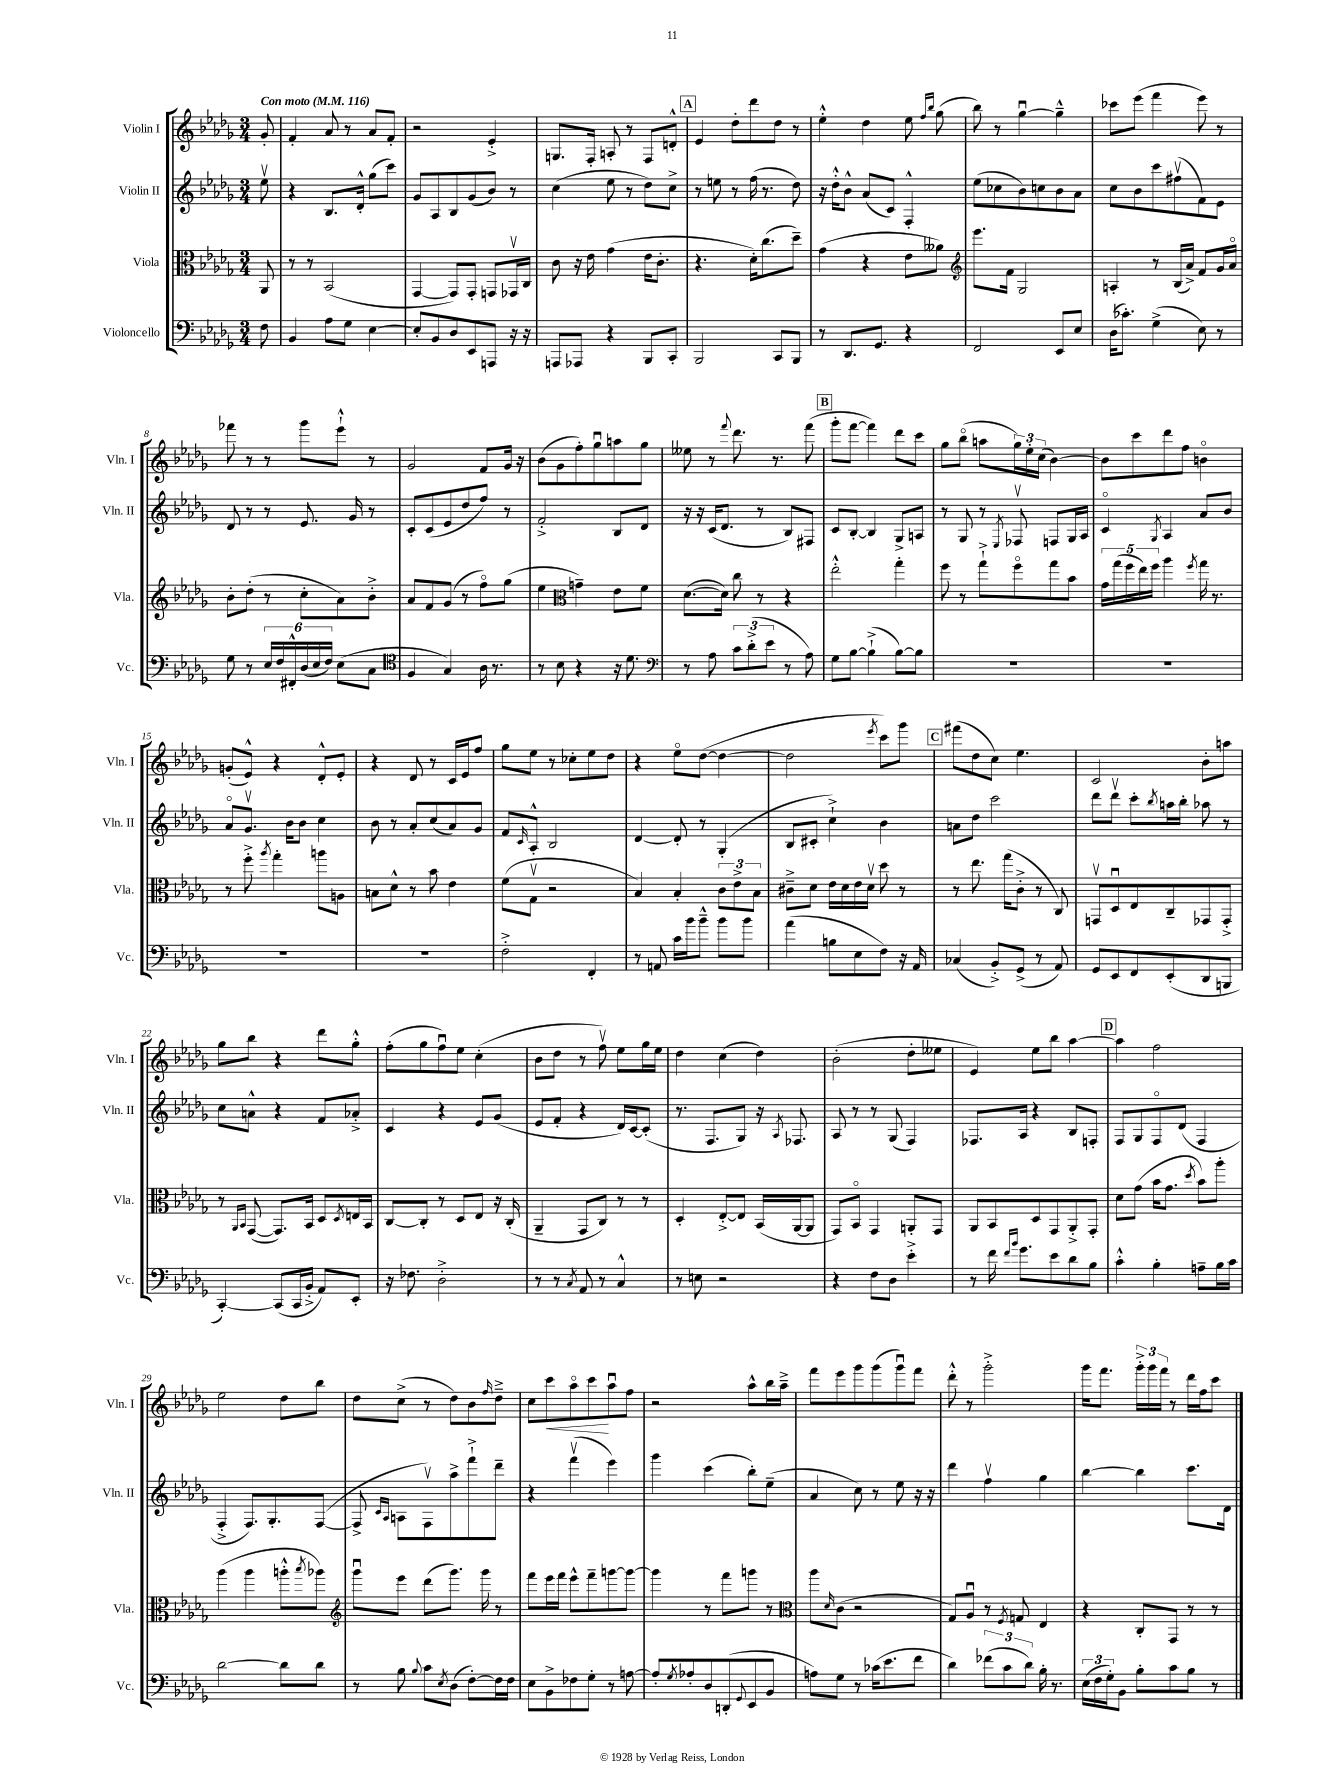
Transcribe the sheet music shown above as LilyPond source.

<<
\new StaffGroup <<
\new Staff = "s0" \with { instrumentName = "Violin I" shortInstrumentName = "Vln. I" } {
    \clef treble \key des \major \numericTimeSignature \time 3/4 \partial 8 \tempo "Con moto" 4 = 116
    ges'8-. |
    f'4-. aes'8 r8 aes'8 f'8-. |
    r2 ees'4-.-> |
    g8. f16-. a8-. r8 f8 d'8-.-^ |
    \mark \markup { \box "A" } ees'4 des''8-. des'''8 des''8 r8 |
    ees''4-.-^ des''4 ees''8 \grace { f''16 bes''16 } ges''8( |
    bes''8) r8 ges''4~\downbow ges''4---^ |
    ces'''8 ees'''8( f'''4 ees'''8) r8 |
    fes'''8 r8 r8 ges'''8 ees'''8-!-^ r8 |
    ges'2 f'8 ges'16 r16 |
    bes'8( ges'8 f''8-.) ges''8\downbow a''8 ges''8 |
    eeses''8 r8 \appoggiatura { f'''8 } des'''8. r8. f'''8( |
    \mark \markup { \box "B" } ges'''8-. f'''8~ f'''4) des'''8 c'''8 |
    ges''8 bes''8\flageolet( a''8 \tuplet 3/2 { ges''16) ees''16-. c''16( } bes'4~) |
    bes'8 c'''8 des'''8 f''8 b'4\flageolet |
    g'8-.( ees'8-^) r4 des'8-.-^ ees'8-. |
    r4 des'8 r8 c'16 ees'16 f''8 |
    ges''8 ees''8 r8 ces''8-. ees''8 des''8 |
    r4 ees''8\flageolet des''8~( des''4~ |
    des''2 \acciaccatura { ees'''8 } c'''8) ges'''8 |
    \mark \markup { \box "C" } fis'''8( des''8 c''8) ees''4. |
    c'2 bes'8-. a''8 |
    ges''8 bes''8 r4 des'''8 ges''8-.-^ |
    f''8-.( ges''8 f''8\downbow) ees''8 c''4-.( |
    bes'8 des''8 r8 f''8\upbow) ees''8 ges''16 ees''16 |
    des''4 c''4( des''4) |
    bes'2-.( des''8-. eeses''8 |
    ees'4) ees''8 bes''8 aes''4~ |
    \mark \markup { \box "D" } aes''4 f''2 |
    ees''2 des''8 bes''8 |
    des''8 c''8->( r8 des''8) bes'8 \grace { f''16 } des''8---> |
    c''8 c'''8\< aes''8\flageolet c'''8\! aes''8\downbow f''8 |
    r2 aes''8-^ bes''16 aes''16---> |
    f'''8 ees'''8 ges'''8 ges'''8( ges'''8\downbow) f'''8 |
    des'''8-.-^ r8 ges'''2-.-> |
    ges'''16 f'''8. \tuplet 3/2 { ges'''16-.-> ges'''16 f'''16 } r8 des'''16 f''16 c'''8 \bar "|." |
}
\new Staff = "s1" \with { instrumentName = "Violin II" shortInstrumentName = "Vln. II" } {
    \clef treble \key des \major \numericTimeSignature \time 3/4 \partial 8
    ees''8\upbow |
    r4 bes8. des'16-.-^ ges''8( c'''8) |
    ges'8 aes8 bes8 ges'8( bes'8) r8 |
    c''4( ees''8 r8 des''8) c''8-> |
    \mark \markup { \box "A" } r8 e''8 r8 f''16( r8. des''8) |
    r16 des''16-.-^ bes'8-^ aes'8( c'8) f4-.-^ |
    ees''8( ces''8 bes'8) c''8 bes'8 aes'8 |
    c''8 bes'8 c'''8 fis''8\upbow( f'8) ees'8 |
    des'8 r8 r8 ees'8. ges'16 r8 |
    c'8-. c'8( ees'8 des''8 f''8) r8 |
    f'2-.-> bes8 des'8 |
    r16 r16 c'16( des'8. r8 bes8) fis8 |
    \mark \markup { \box "B" } c'8 bes8~-. bes4 ges8-> a8 |
    r8 ges8 r8 \acciaccatura { ees8 } fes8\upbow f8 ges16 aes16 |
    c'4\flageolet \acciaccatura { ges8 } aes4 aes'8 bes'8 |
    aes'8\flageolet ges'8.\upbow bes'16 bes'8 c''4 |
    bes'8 r8 aes'8-. c''8( aes'8) ges'8 |
    f'8 \grace { c'16 } aes8-.-^ bes2 |
    des'4~ des'8-. r8 ges4-.( |
    bes8 cis'8-. c''4-!->) bes'4 |
    \mark \markup { \box "C" } a'8 des''8 c'''2 |
    des'''8 des'''8\upbow c'''8-. \acciaccatura { bes''8 } a''16 bes''16-. aes''8 r8 |
    c''8 a'8-^ r4 f'8 aes'8-.-> |
    c'4 r4 ees'8 ges'8( |
    ees'8 f'8-. r4 des'16) c'16~ c'8-.( |
    r8. f8. ges8) r16 \acciaccatura { aes8 } fes8. |
    aes8 r8 r8 ges8( f4) |
    fes8. aes16 r4 bes8 f8-. |
    \mark \markup { \box "D" } f8 ges8 f8\flageolet des'8( f4 |
    f4-.-> f8.) ges8.-. f8~( |
    f8-> \grace { c'16 aes16 } a8 f8\upbow) aes''8-> f'''8-!-> des'''8-- |
    r4 f'''4\upbow( ees'''4) |
    ges'''4 c'''4( bes''8-.) ees''8--( |
    aes'4 c''8) r8 ees''8 r16 r16 |
    des'''4 f''4\upbow ges''4 |
    bes''4~ bes''4 c'''8. des'16 \bar "|." |
}
\new Staff = "s2" \with { instrumentName = "Viola" shortInstrumentName = "Vla." } {
    \clef alto \key des \major \numericTimeSignature \time 3/4 \partial 8
    aes,8 |
    r8 r8 bes,2( |
    ges,4~ ges,8) ges,8-. g,8 ges,16\upbow c16 |
    c'8 r16 ees'16 ges'4( ees'16 c'8.-. |
    \mark \markup { \box "A" } r4. des'16-.) c''8.( des''8--) |
    ges'4( r4 ees'8 aeses'8) |
    \clef treble ees'''8. f'16 ges2 |
    a4-. r8 bes16( aes'16->) f'8 ges'16 aes'16\flageolet |
    bes'8-. des''8-.( r8 c''8-. aes'8) bes'8-.-> |
    aes'8 f'8 ges'8( r8 f''8\flageolet) ges''8( |
    ees''4 \clef alto g'4--) ees'8 f'8 |
    des'8.~( des'16) c''8 r8 r4 |
    \mark \markup { \box "B" } ees''2-.-^ ges''4-. |
    f''8 r8 ges''8-!-> f''8\flageolet ges''8 bes'8 |
    \tuplet 5/4 { ges'16 ges''16( f''16 ees''16) f''16 } aes''4 \acciaccatura { f''8 } ges''16 r8. |
    r8 f''8-.-> \acciaccatura { aes''8 } ges''4-. a''8 a8 |
    b8 des'8-^ r8 bes'8 ees'4 |
    f'8( ges8\upbow r2 |
    bes4) bes4-. \tuplet 3/2 { c'8 ees'8-> bes8 } |
    cis'8---> des'8 ees'16 des'16 ees'16 des'16\upbow des''8 r8 |
    \mark \markup { \box "C" } r8 ees''8. ges''16( c'8-.-> r8 c8) |
    g,8\upbow des8\downbow ees8 c8-- ges,8 ges,8-.-> |
    r8 \grace { aes,16 bes,16 } ges,8~( ges,8.) bes,16 des8 \acciaccatura { des8 } e16 bes,16 |
    c8~ c8-. r8 des8 ees8 r16 c16-.( |
    aes,4-- ges,8 c8) r8 r8 |
    des4-. ees8~-.-> ees8 bes,16( aes,16~ aes,8 |
    ges,8) bes,8\flageolet ges,4 a,8-. ges,8 |
    aes,8 bes,8 des8 ges,8 aes,8-.-> ges,8-. |
    \mark \markup { \box "D" } des'8 ges'8( bes'16 ges'8. \acciaccatura { des''8 } bes'8) aes''8-. |
    aes''4( aes''4 a''8-.-^ \acciaccatura { bes''8 } aes''8) |
    \clef treble ges'''8\downbow ees'''8 des'''8( ges'''8.) ges'''16 r8 |
    f'''8 ees'''16 f'''16 ees'''8-^ f'''8-- g'''8~ g'''8~ |
    g'''4 r8 f'''8 g'''8 r8 |
    \clef alto aes''8 \grace { des'16 } c'8( r2 |
    ges8) aes8\downbow r8 \acciaccatura { f8 } g8 ees4 |
    r4 c8-. ges,8 r8 r8 \bar "|." |
}
\new Staff = "s3" \with { instrumentName = "Violoncello" shortInstrumentName = "Vc." } {
    \clef bass \key des \major \numericTimeSignature \time 3/4 \partial 8
    f8 |
    bes,4 aes8 ges8 ees4~ |
    ees8-. bes,8 des8 ees,8 a,,8 r16 r16 |
    a,,8 aes,,8 r4 bes,,8 c,8-. |
    \mark \markup { \box "A" } bes,,2 c,8 bes,,8 |
    r8 des,8. ges,8. r4 |
    f,2 ees,8 ees8 |
    des16( ces'8.-.) ges4->( ees8) r8 |
    ges8 r8 \tuplet 6/4 { ees16 f16 fis,16-.-^ des16( ees16 f16) } ees8( c8 |
    \clef tenor f4 ges4) aes16 r8. |
    r8 bes8 r4 r16 des'8. |
    \clef bass r8 aes8 \tuplet 3/2 { c'8 des'8-.->( ees'8 } r8 aes8) |
    \mark \markup { \box "B" } ges8 bes8~ bes4-!->( bes8~) bes8 |
    R2. |
    R2. |
    R2. |
    R2. |
    f2-.-> f,4-. |
    r8 a,8 c'16 bes'16 bes'8---^ bes'8 bes'8 |
    aes'4( b8 ees8 f8) r16 aes,16 |
    \mark \markup { \box "C" } ces4( bes,8-.->) ges,8->( r8 aes,8) |
    ges,8 ees,8 f,8 ees,8-.( des,8 b,,8 |
    c,4~-.) c,8( c,16 bes,16-.-> aes,8) ees,8-. |
    r16 fes8. des2-.-> |
    r8 r8 \acciaccatura { c8 } aes,8 r8 c4-^ |
    r8 e8 r2 |
    r4 f8 des8 ees'4-.-> |
    r8 f'16 \grace { f'16 bes'16 } ges'8. ees'8 des'8 bes8 |
    \mark \markup { \box "D" } c'4-.-^ bes4-. a8-- bes16 c'16 |
    des'2~ des'8 des'8 |
    r8 bes8 \appoggiatura { bes8 } c'8 \acciaccatura { ees8 } des8( f8~-.) f16 f16 |
    ees8 bes,8-> fes8 ges8-. r8 a8~ |
    a8-. \acciaccatura { ges8 } aes8-. des8 d,8-.( \appoggiatura { ges,8 } ees,8 bes,8 |
    a8) ges8 r8 ces'16( ees'8. f'8 |
    des'4) \tuplet 3/2 { fes'8( c'8 des'8) } bes16-. r8. |
    \tuplet 3/2 { ees16( f16 ges16-.) } bes,8 bes8-. c'8 bes8 r8 \bar "|." |
}
>>
>>
